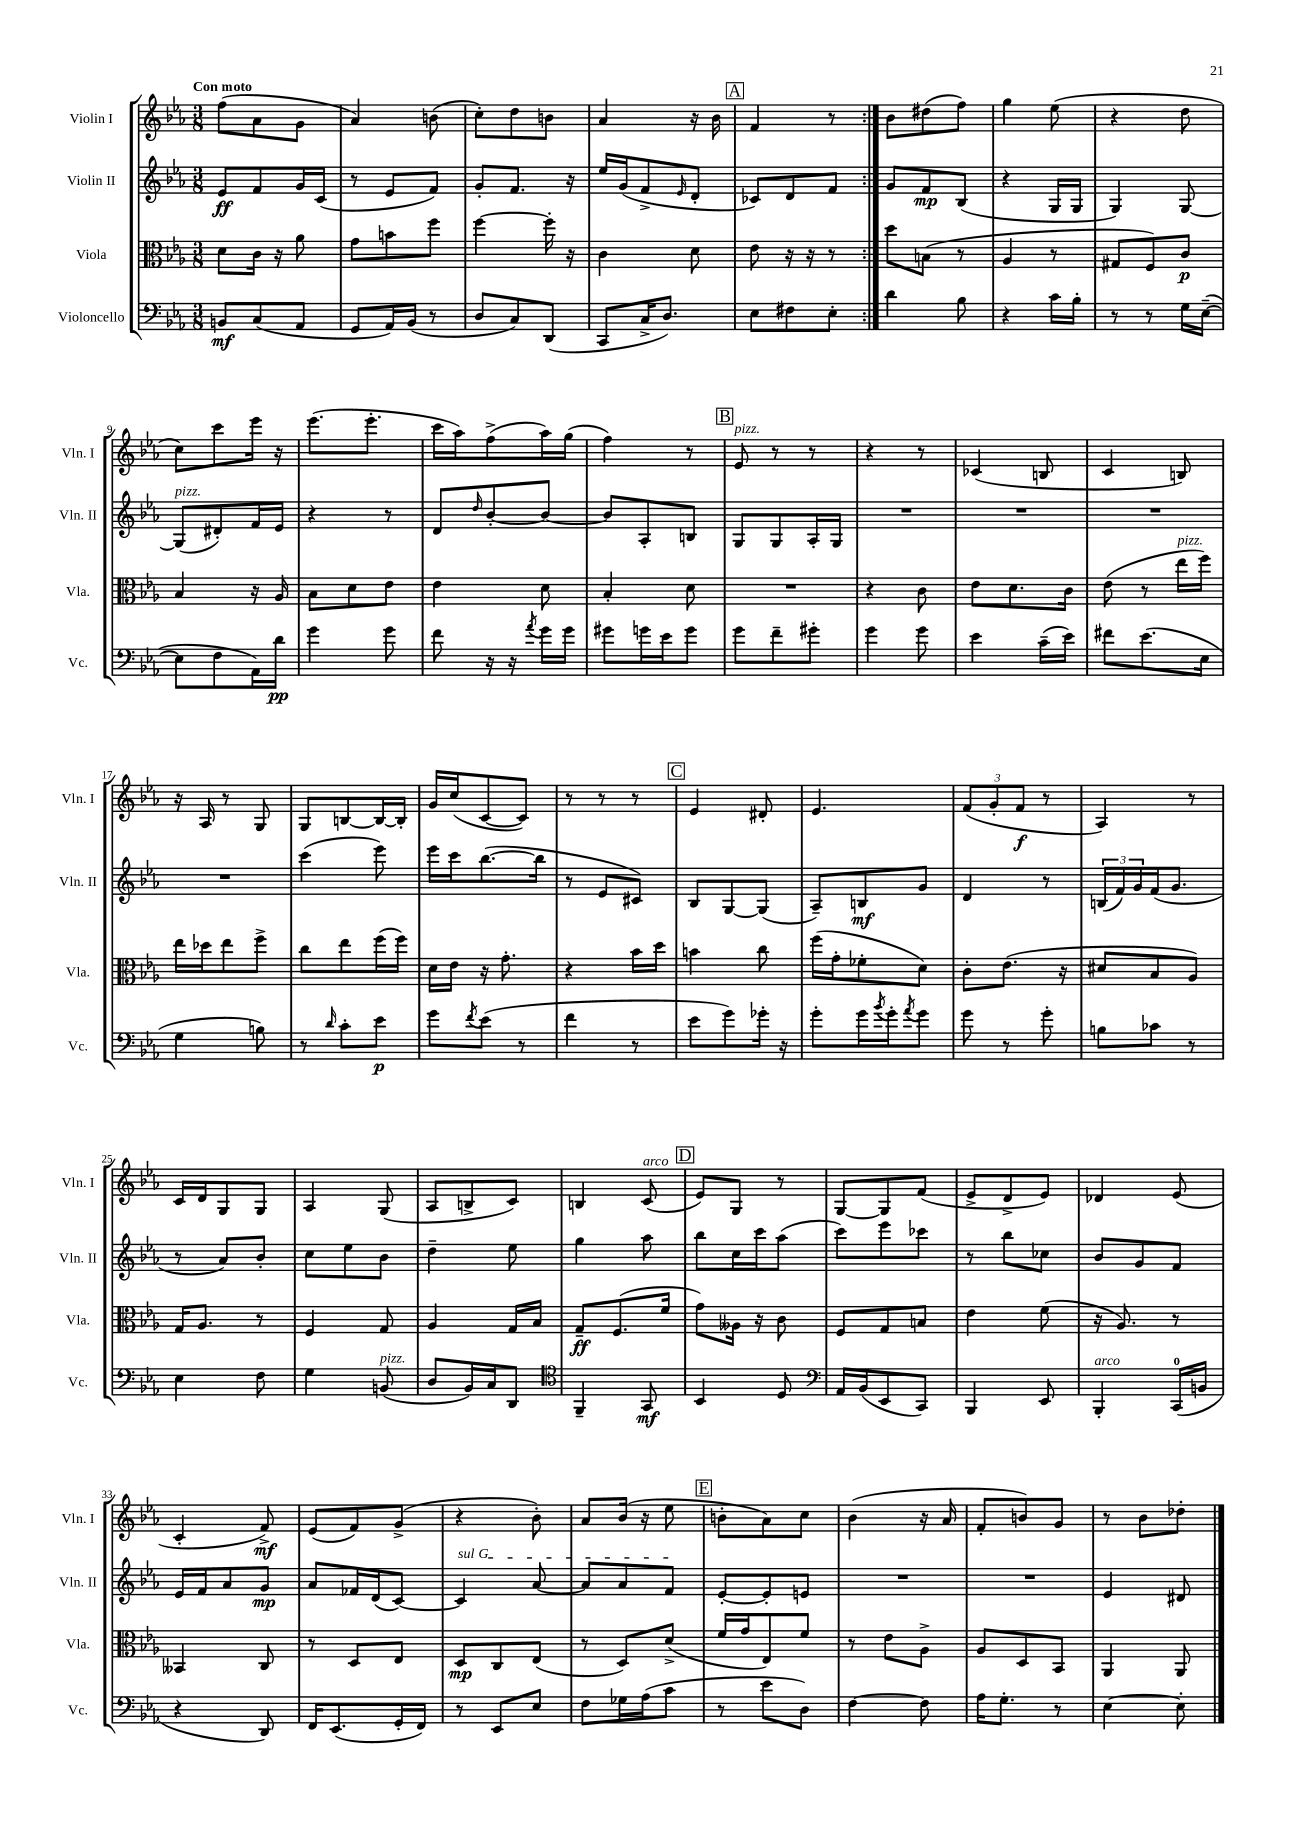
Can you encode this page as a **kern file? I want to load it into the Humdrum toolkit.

**kern	**kern	**kern	**kern
*staff4	*staff3	*staff2	*staff1
*clefF4	*clefC3	*clefG2	*clefG2
*k[b-e-a-]	*k[b-e-a-]	*k[b-e-a-]	*k[b-e-a-]
*M3/8	*M3/8	*M3/8	*M3/8
8BB	8d	8e-	(8ff
(8C	16c	8f	8a-
.	16r	.	.
8AA-	8a-	16g	8g
.	.	(16c	.
=	=	=	=
8GG	8g	8r	4a-)
16AA-)	8b	8e-	.
(16BB-	.	.	.
8r	8ff	8f)	(8b
=	=	=	=
8D	[4ff	8g'	8cc')
8C)	.	8.f	8dd
(8DD	16ff']	.	8b
.	16r	16r	.
=	=	=	=
8CC	4c	16ee-	4a-
.	.	(16g	.
16C^	.	8f^	.
8.D)	.	.	.
.	.	16qqe-	.
.	8d	8d'	16r
.	.	.	16b-
=	=	=	=
8E-	8e-	8c-)	4f
8F#	16r	8d	.
.	16r	.	.
8E-'	8r	8f	8r
=:|!	=:|!	=:|!	=:|!
4d	8dd	8g	8b-
.	(8B	8f	(8dd#
8B-	8r	(8B-	8ff)
=	=	=	=
4r	4A-	4r	4gg
16c	8r	16G	(8ee-
16B-'	.	16G	.
=	=	=	=
8r	8G#	4G)	4r
8r	8F)	.	.
16G	8c	[8G	8dd
([16E-~	.	.	.
=	=	=	=
8E-]	4B-	(8G]	8cc)
8F	.	8d#')	8ccc
16AA-)	16r	16f	16eee-
16d	16A-	16e-	16r
=	=	=	=
4g	8B-	4r	(8.eee-
.	8d	.	.
.	.	.	8.eee-'
8g	8e-	8r	.
=	=	=	=
8f	4e-	8d	16ccc
.	.	.	16aa-)
.	.	16qqdd	.
16r	.	[8b-'	(8ff^
16r	.	.	.
8qa-	.	.	.
16g	8d	8b-_	16aa-)
16g	.	.	(16gg
=	=	=	=
8g#	4B-'	8b-]	4ff)
16g	.	8A-'	.
16e-	.	.	.
8g	8d	8B	8r
=	=	=	=
8g	4.r	8G	8e-
8f~	.	8G	8r
8g#'	.	16A-'	8r
.	.	16G	.
=	=	=	=
4g	4r	4.r	4r
8g	8c	.	8r
=	=	=	=
4e-	8e-	4.r	(4c-
.	8.d	.	.
(16c~	.	.	8B
16e-)	16c	.	.
=	=	=	=
8f#	(8e-	4.r	4c
(8.e-	8r	.	.
.	16ee-	.	8B)
16E-	16ff)	.	.
=	=	=	=
4G	16ee-	4.r	16r
.	16dd-	.	16A-
.	8ee-	.	8r
8B)	8ff^	.	8G
=	=	=	=
8r	8cc	(4ccc	8G
16qqd	.	.	.
8c'	8ee-	.	[8B
8e-	(16ff	8eee-)	16B_
.	16ff)	.	16B']
=	=	=	=
8g	16d	16eee-	16g
.	16e-	16ccc	(16cc
8qf	.	.	.
(8e-	16r	([8.bb-	[8c
.	8.g'	.	.
8r	.	.	8c])
.	.	16bb-]	.
=	=	=	=
4f	4r	8r	8r
.	.	8e-	8r
8r	16b-	8c#)	8r
.	16dd	.	.
=	=	=	=
8e-	4b	8B-	4e-
8g)	.	[8G	.
16g-'	8cc	(8G]	8d#'
16r	.	.	.
=	=	=	=
8g'	(16ff	8A-~)	4.e-
.	16g'	.	.
16g	8f-'	8B	.
8qb-	.	.	.
16g'	.	.	.
8qa-	.	.	.
8g	8d)	8g	.
=	=	=	=
8g	8c'	4d	(12f
.	.	.	12g'
8r	(8.e-	.	.
.	.	.	12f
8g'	.	8r	8r
.	16r	.	.
=	=	=	=
8B	8d#	(24B	4A-)
.	.	24f)	.
.	.	24g	.
8c-	8B-	(16f	.
.	.	8.g	.
8r	8A-)	.	8r
=	=	=	=
4E-	16G	8r	16c
.	8.A-	.	16d
.	.	8a-)	8G
8F	8r	8b-'	8G
=	=	=	=
4G	4F	8cc	4A-
.	.	8ee-	.
(8BB	8G	8b-	(8G
=	=	=	=
8D	4A-	4dd~	8A-
16BB-)	.	.	8B^
16C	.	.	.
8DD	16G	8ee-	8c)
.	16B-	.	.
=	=	=	=
*clefC4	*	*	*
4FF~	8G~	4gg	4B
.	(8.F	.	.
8GG	.	8aa-	(8c
.	16f	.	.
=	=	=	=
4BB-	8g)	8bb-	8e-)
.	16A--	16cc	8G
.	16r	16ccc	.
8D	8c	(8aa-	8r
=	=	=	=
*clefF4	*	*	*
16AA-	8F	8ccc)	[8G
(16BB-	.	.	.
8EE-	8G	8eee-	8G]
8CC)	8B	8ccc-	(8f
=	=	=	=
4BBB-	4e-	8r	8e-^
.	.	8bb-	8d^
8EE-	(8f	8cc-	8e-)
=	=	=	=
4BBB-'	16r	8b-	4d-
.	8.A-)	.	.
.	.	8g	.
(16CC	8r	8f	(8e-
16BB	.	.	.
=	=	=	=
4r	4BB--	16e-	4c'
.	.	16f	.
.	.	8a-	.
8DD)	8C	8g	8f^)
=	=	=	=
16FF	8r	8a-	(8e-
(8.EE-	.	.	.
.	8D	16f-	8f)
.	.	(16d	.
16GG'	8E-	[8c)	(8g^
16FF)	.	.	.
=	=	=	=
8r	8D	4c]	4r
8EE-	8C	.	.
8E-	(8E-	[8a-	8b-')
=	=	=	=
8F	8r	8a-]	8a-
16G-	8D)	8a-	(16b-
(16A-	.	.	16r
8c	(8d^	8f	8ee-
=	=	=	=
8r	16f	[8e-'	8b'
.	16g	.	.
8e-	8E-)	8e-']	8a-)
8D)	8f	8e	8cc
=	=	=	=
[4F	8r	4.r	(4b-
.	8e-	.	.
8F]	8A-^	.	16r
.	.	.	16a-
=	=	=	=
16A-	8A-	4.r	8f'
8.G'	.	.	.
.	8D	.	8b)
8r	8BB-	.	8g
=	=	=	=
[4E-	4AA-	4e-	8r
.	.	.	8b-
8E-']	8AA-	8d#	8dd-'
==	==	==	==
*-	*-	*-	*-
